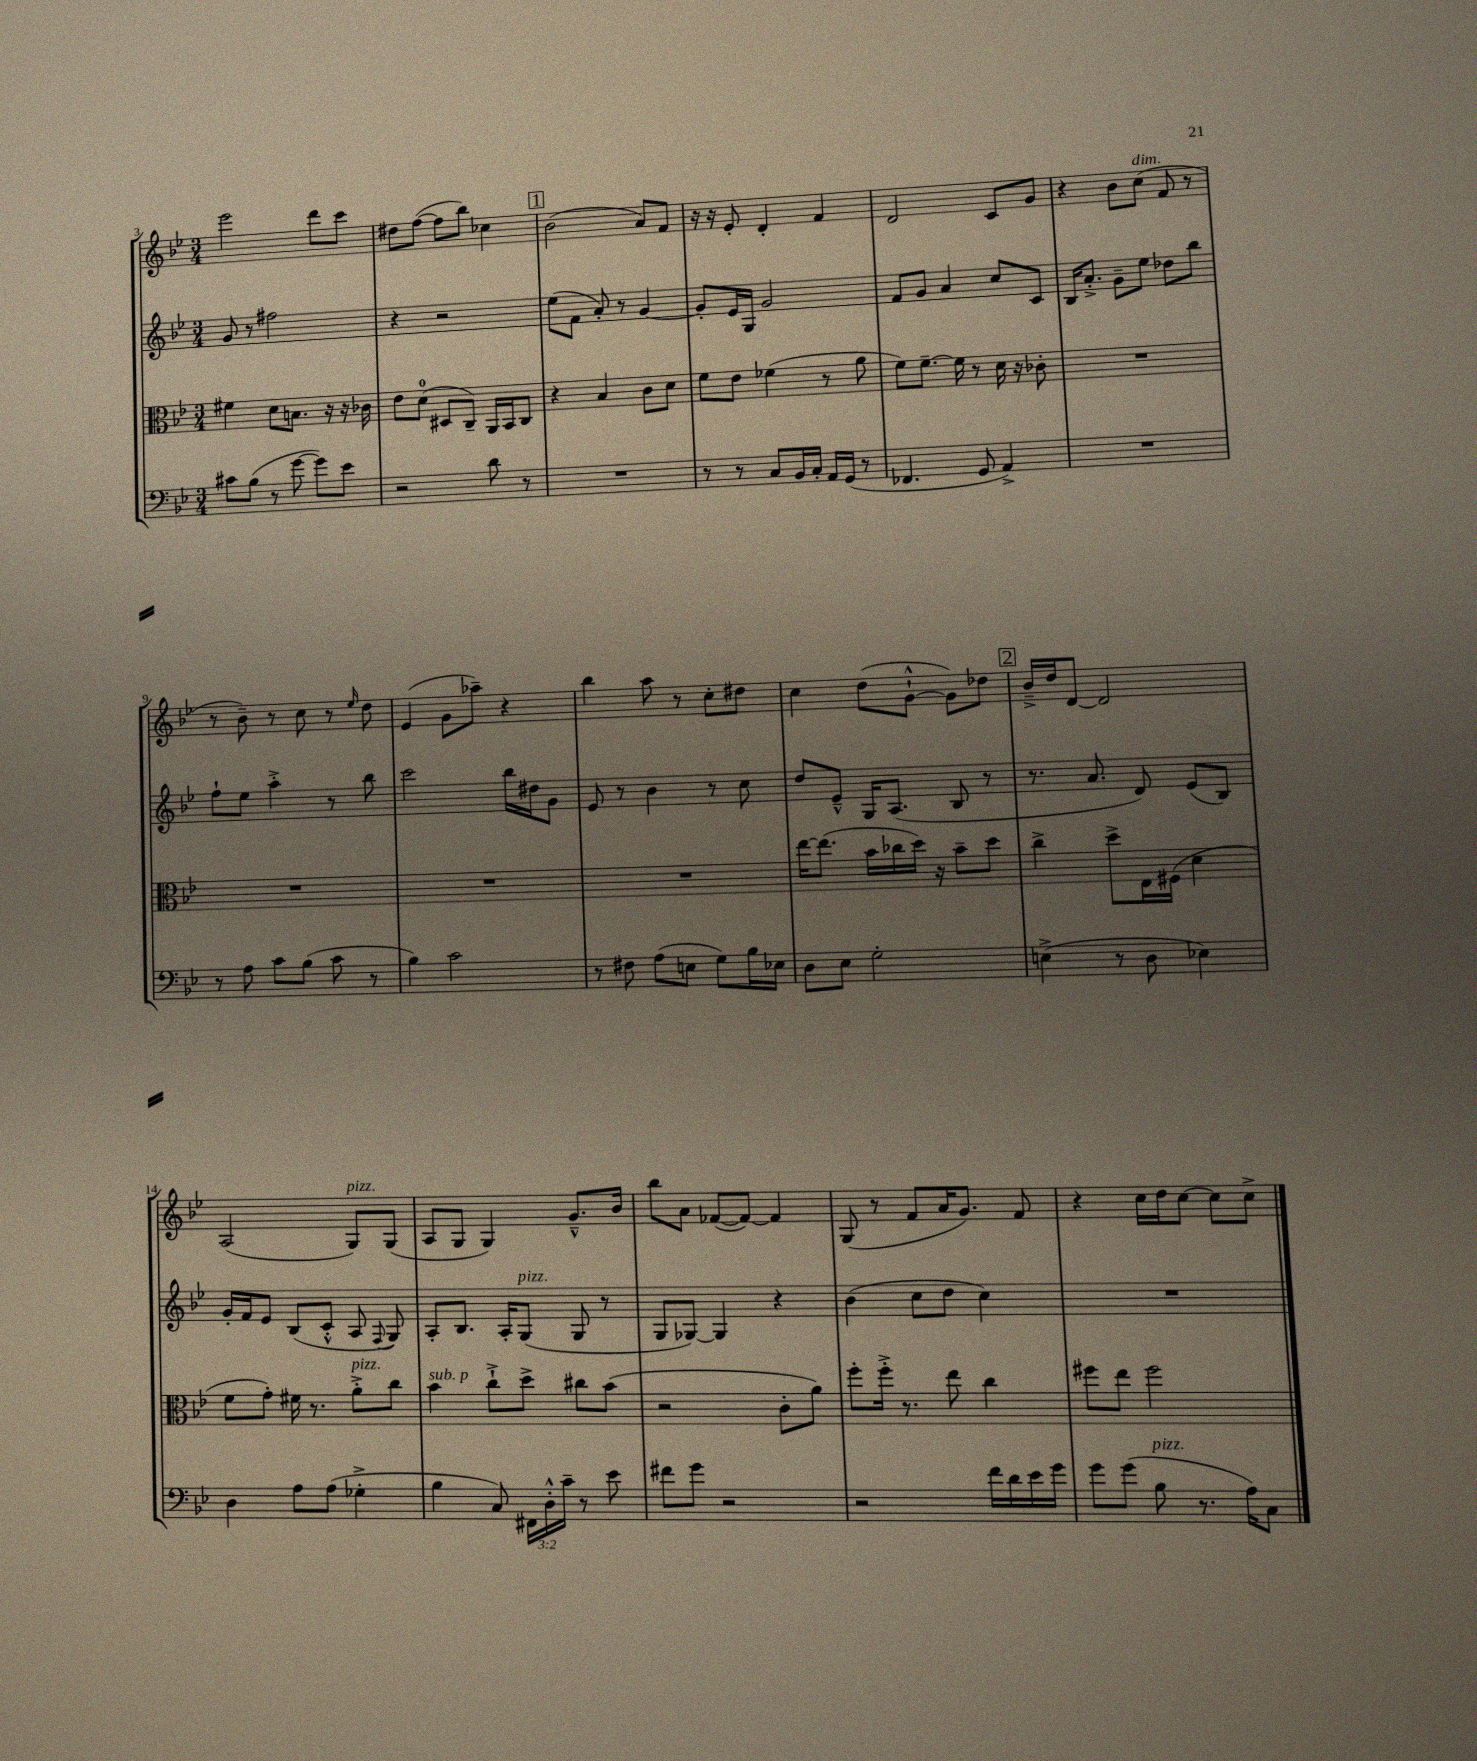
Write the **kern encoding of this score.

**kern	**kern	**kern	**kern
*staff4	*staff3	*staff2	*staff1
*clefF4	*clefC3	*clefG2	*clefG2
*k[b-e-]	*k[b-e-]	*k[b-e-]	*k[b-e-]
*M3/4	*M3/4	*M3/4	*M3/4
8c#	4f#	8g	2eee-
(8B-	.	8r	.
8r	8d	2ff#	.
[8g	8.B	.	.
8g])	.	.	8ddd
.	16r	.	.
8e-	16r	.	8ccc
.	16c-	.	.
=	=	=	=
2r	8e-	4r	8dd#
.	(8d	.	([8ff
.	8D#	2r	8ff]
.	8C~)	.	8bb-)
8d	16AA	.	4cc-
.	16BB-	.	.
8r	8C	.	.
=	=	=	=
2.r	4r	(8ee-	(2b-
.	.	8f	.
.	4B-	8a')	.
.	.	8r	.
.	8c	[4g	8a)
.	8d	.	8f
=	=	=	=
8r	8f	8g']	16r
.	.	.	16r
8r	8e-	16e-	8e-'
.	.	16G	.
8C	(4f-	2g	4d'
16BB-	.	.	.
16C'	.	.	.
16AA	8r	.	4f
(16GG	.	.	.
8r	8a	.	.
=	=	=	=
4.FF-	8f)	8f	2d
.	[8.f~	8g	.
.	.	4a	.
.	16f]	.	.
8GG	8r	.	.
4AA^)	16d	8cc	8c
.	16r	.	.
.	8c-'	8c	8g
=	=	=	=
2.r	2.r	16B-	4r
.	.	8.a'^	.
.	.	8g~	8b-
.	.	8ee-	(8cc
.	.	8dd-	8f
.	.	8bb-	8r
=	=	=	=
8r	2.r	8ff`	8r
8A	.	8ee-	8b-~)
8c	.	4aa'^	8r
(8B-	.	.	8cc
8c	.	8r	8r
.	.	.	16qqee-
8r	.	8bb-	8dd
=	=	=	=
4B-)	2.r	2ccc	(4e-
2c	.	.	8g
.	.	.	8aa-~)
.	.	16bb-	4r
.	.	16dd#	.
.	.	8g	.
=	=	=	=
8r	2.r	8e-	4bb-
8F#	.	8r	.
(8A	.	4b-	8aa
8E	.	.	8r
8G)	.	8r	8cc'
16B-	.	8cc	8dd#
16E-	.	.	.
=	=	=	=
8D	[16ee-	8dd	4cc
.	(8.ee-]	.	.
8E-	.	8e-~^^	.
2G'	16b-	16G	(8dd
.	16cc-	(8.A	.
.	16dd)	.	[8g`^^
.	16r	.	.
.	8b-~	8B-	8g])
.	8dd	8r	8dd-
=	=	=	=
(4E^	4cc^	8.r	16b-~^
.	.	.	16dd
.	.	.	[8d
.	.	8.a	.
8r	8dd^	.	2d]
8D	16E-	8d)	.
.	(16F#	.	.
4E-)	4d	(8e-	.
.	.	8B-)	.
=	=	=	=
4D	8f	16g'	(2A
.	.	16f	.
.	8g')	8e-	.
8A	16f#	(8B-	.
.	8.r	.	.
(8A	.	8c'^^	.
4G-'^	8a'^	8A	8G)
.	.	8qqF	.
.	8cc	8G)	(8G
=	=	=	=
4B-	4b-	8A'	8A
.	.	8.B-	8G
8C)	8cc`^	.	4G)
.	.	16A'	.
24FF#	8dd^	(8G	.
24D'^^	.	.	.
24c~	.	.	.
8r	8cc#	8G	8.g~^^
8e-	(8b-	8r	.
.	.	.	16b-
=	=	=	=
8f#	2r	8G	8bb-
8g	.	[8G-)	8a
2r	.	4G-]	([8f-
.	.	.	8f-_)
.	8c'	4r	4f-]
.	8a)	.	.
=	=	=	=
2r	8ff'	(4b-	(8G
.	16ff'^	.	8r
.	8.r	.	.
.	.	8cc	8f
.	8ee-	8dd	16a
.	.	.	8.g)
16f	4cc	4cc)	.
16d	.	.	.
16e-	.	.	8f
16g	.	.	.
=	=	=	=
8g	8ff#	2.r	4r
(8g	8ee-	.	.
8B-	2ff#	.	16cc
.	.	.	16dd
8.r	.	.	[8cc
.	.	.	8cc]
16A)	.	.	.
8C	.	.	8cc^
==	==	==	==
*-	*-	*-	*-
